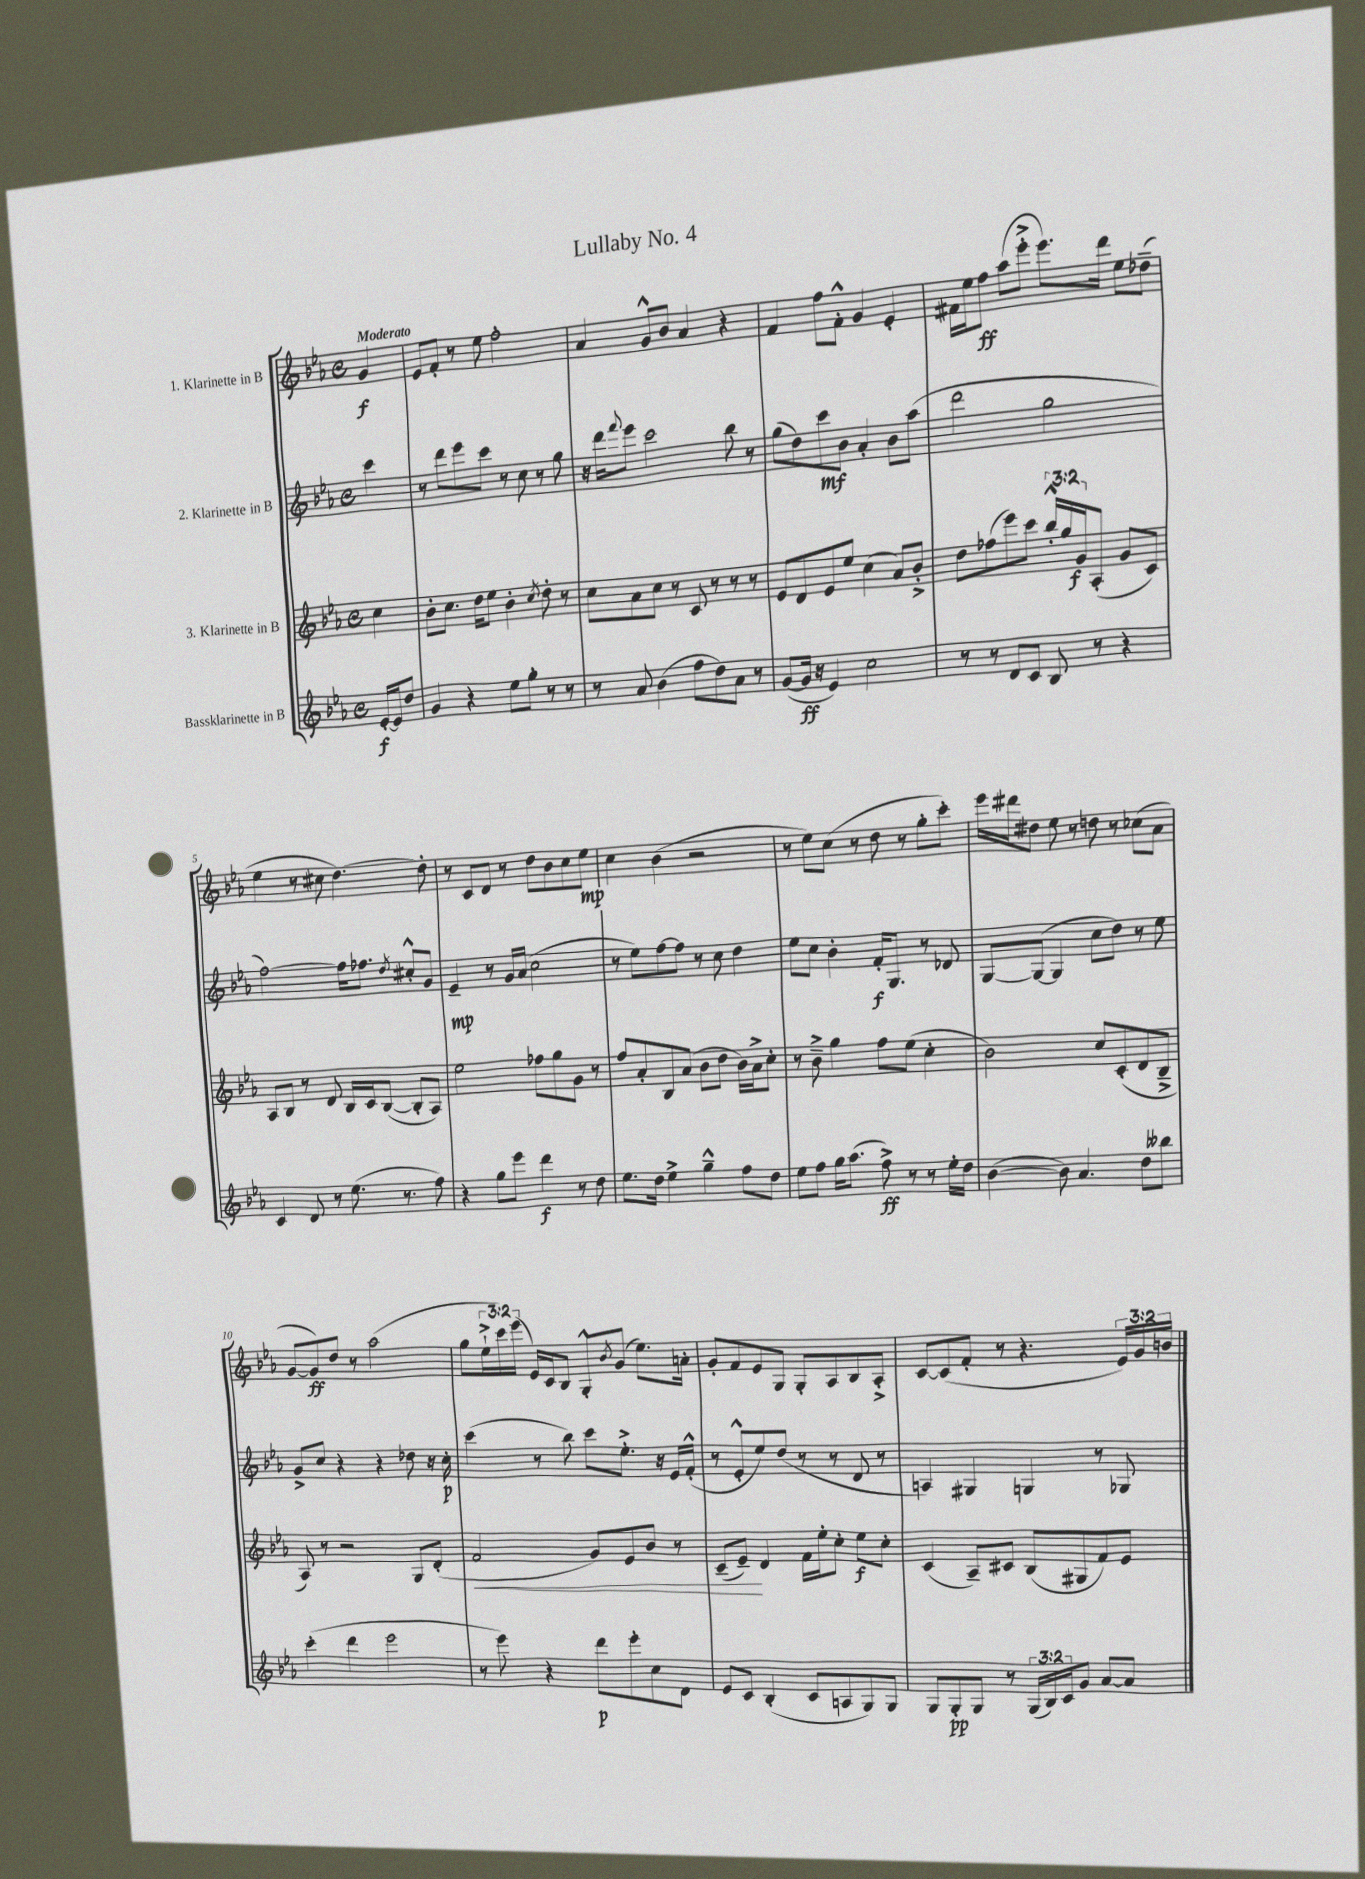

**kern	**kern	**kern	**kern
*staff4	*staff3	*staff2	*staff1
*clefG2	*clefG2	*clefG2	*clefG2
*k[b-e-a-]	*k[b-e-a-]	*k[b-e-a-]	*k[b-e-a-]
*M4/4	*M4/4	*M4/4	*M4/4
*met(c)	*met(c)	*met(c)	*met(c)
[16e-'	4cc	4ccc	4g
16e-]	.	.	.
8dd	.	.	.
=	=	=	=
4g	8b-'	8r	8e-
.	8.cc	8ddd	8f'
4r	.	8eee-	8r
.	16dd	.	.
.	8ee-	8ccc	8ee-
8ee-	4b-'	8r	2ff'
8gg'	.	8cc	.
.	8qcc	.	.
8r	8dd'	8r	.
8r	8r	8gg	.
=	=	=	=
8r	8cc	16r	4a-
.	.	16ddd	.
.	.	8qqfff	.
8a-	8a-	8eee-	.
(4b-	8cc	2ccc	8g^^
.	8r	.	8b-
8ff	8c	.	4a-
8dd)	8r	.	.
8a-	8r	8bb-	4r
8r	8r	8r	.
=	=	=	=
([8g	8e-	(8gg	4f
16g]	8d	8dd)	.
16r	.	.	.
4e-)	8e-	8ccc	8ff
.	8ee-	8b-	8f'^^
2cc	(4cc	4a-'	4g
.	8a-)	8b-	4e-'
.	8b-'^	(8aa-	.
=	=	=	=
8r	8dd	2ddd	16f#
.	.	.	16ee-
8r	(8ff-	.	8ff
8d	8eee-)	.	(8aa-
8c	8ccc	.	8eee-'^
8B-	24bb-'^^	2gg	8.eee-)
.	24gg	.	.
.	24g	.	.
8r	(8A-'	.	.
.	.	.	16ddd
4r	8g	.	8ee-
.	8c)	.	(8dd-~
=	=	=	=
4c	8A-	[2ff)	4ee-
.	8B-	.	.
8d	8r	.	8r
8r	8d	.	8cc#
(8.ee-	16B-	16ff]	[4.dd)
.	16c	8.ff-	.
.	([8B-	.	.
8.r	.	.	.
.	.	8qdd	.
.	8B-']	8cc#'^^	.
8ff)	8A-)	8g	8dd']
=	=	=	=
4r	2ee-	4e-~	8r
.	.	.	8c
8gg	.	8r	8d
8eee-	.	16g	8r
.	.	(16a-	.
4ddd	8ff-	2cc	8dd
.	8gg	.	8b-
8r	8g	.	8cc
8dd	8r	.	8ee-
=	=	=	=
8.ee-	8ff	8r	4cc
.	8a-'	8ee-)	.
16dd	.	.	.
4ee-^	8B-	[8ff	(4b-
.	(8a-	8ff]	.
4gg~^^	8b-	8r	2r
.	8dd	8cc	.
8ff	16b-)	4dd	.
.	16a-^	.	.
8dd	8cc'	.	.
=	=	=	=
8ee-	8r	8ee-	8r
8ff	8b-~^	8cc	8ee-)
16gg	4gg	4b-'	(8cc
(8.aa-	.	.	.
.	.	.	8r
8ff^)	8ff	16f'	8dd
.	.	8.G	.
8r	(8ee-	.	8r
8r	4cc'	8r	8gg'
16ee-'	.	8d-	8ccc')
16dd	.	.	.
=	=	=	=
([4b-	2b-)	[8G	16eee-
.	.	.	16ddd#
.	.	(8G_	8dd#
8b-])	.	4G]	8ee-
4.a-	.	.	8r
.	8cc	8cc	8dd
.	(8c'	8dd)	8r
8dd	8d	8r	(8cc-
8bb--	8B-~^	8ee-	8a-
=	=	=	=
(4ccc'	8A-)	8g^	[8g
.	8r	8cc	8g])
4ddd	2r	4r	8dd
.	.	.	8r
2eee-	.	4r	(2aa-
.	8G	8dd-	.
.	(8d'	16r	.
.	.	16cc'	.
=	=	=	=
8r	2f	(4ccc	8gg
8eee-)	.	.	24ee-`^
.	.	.	24ccc)
.	.	.	(24eee-
4r	.	8r	16e-)
.	.	.	16c
.	.	8bb-)	8B-
8ddd	8g)	8ccc	8G'^^
.	.	.	8qb-
8eee-'	8e-	8.ee-'^	(8g
8cc	8b-	.	8.ee-)
.	.	16r	.
8d	8r	16e-	.
.	.	(16f'^^	16a'
=	=	=	=
8e-	(8c~	8r	8g'
8c	8e-~)	8e-'^^	8f
(4B-'	4d	8ee-)	8e-
.	.	(8dd	8G
8c	16f	8r	8G'
.	16ee-'	.	.
8A	8cc'	8r	8A-
8G)	8ee-	8d	8B-
8G	8cc'	8r	8A-'^
=	=	=	=
8G	(4c	4A)	[8c
8G'	.	.	(8c]
8G	8A-~)	4G#	8f'
8r	8c#	.	8r
(24G	(8B-	4G	4.r
24B-)	.	.	.
24c	.	.	.
8g	8G#	.	.
[8a-	8f)	8r	.
8a-]	8e-	8G-	24e-)
.	.	.	24g
.	.	.	24b
==	==	==	==
*-	*-	*-	*-
